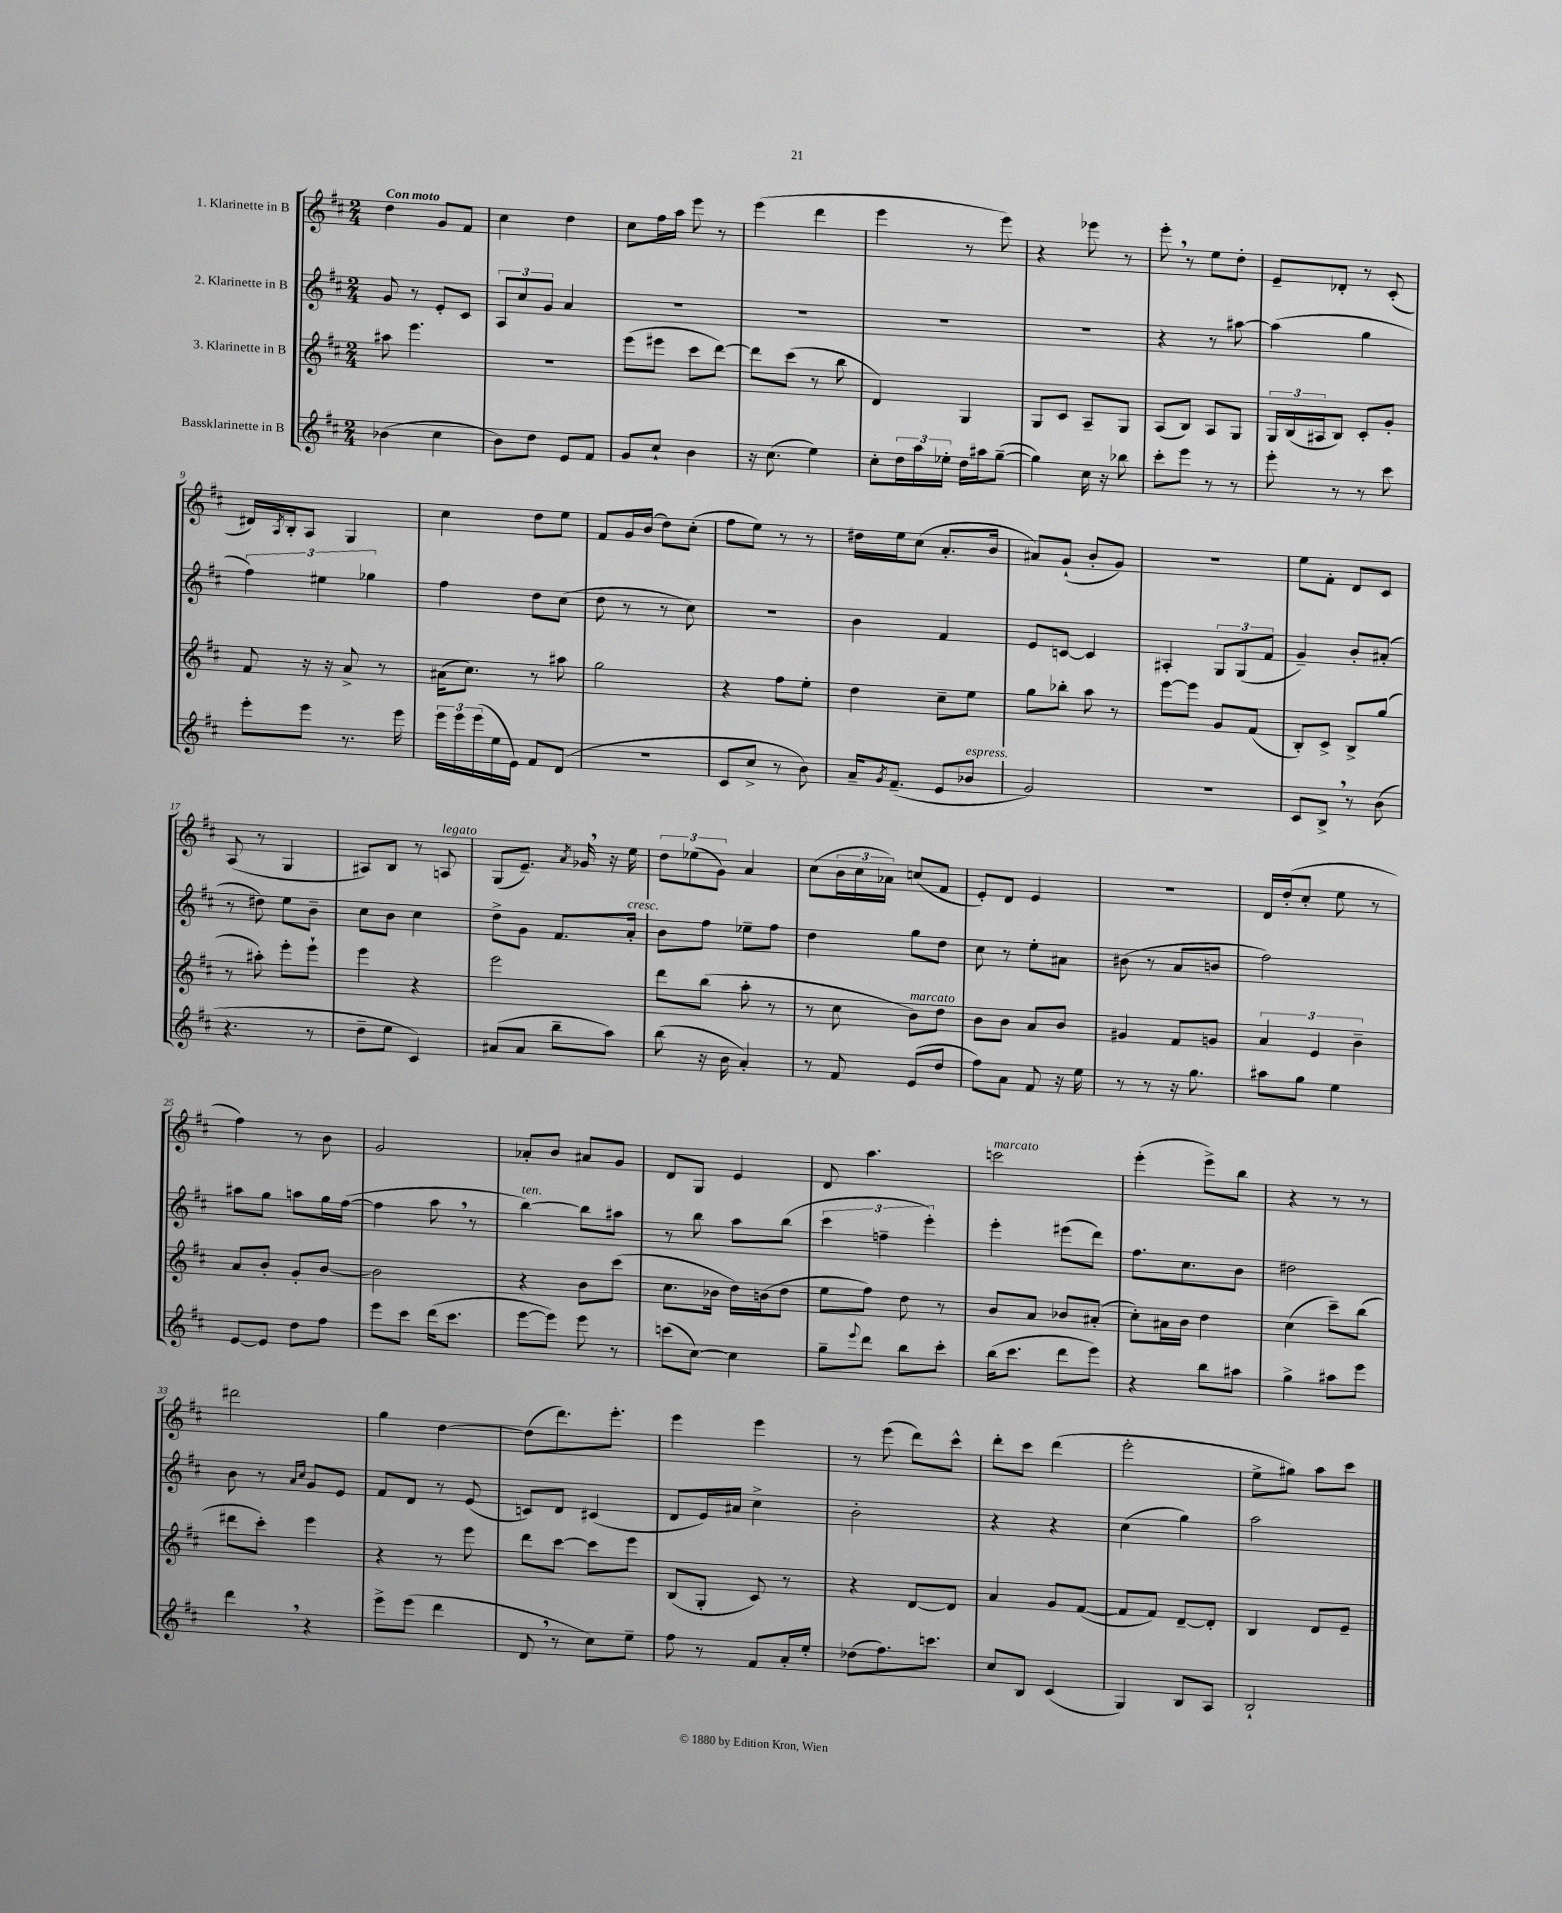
<<
\new StaffGroup <<
\new Staff = "s0" \with { instrumentName = "1. Klarinette in B" } {
    \clef treble \key d \major \numericTimeSignature \time 2/4 \tempo "Con moto"
    d''4 g'8 fis'8 |
    cis''4 d''4 |
    cis''8 fis''16 a''16 e'''8 r8 |
    e'''4( d'''4 |
    e'''4 r8 e'''8) |
    r4 ees'''8 r8 |
    e'''8-. \breathe r8 e''8 d''8-. |
    e'8-- des'8-. r8 cis'8-.( |
    dis'16) \acciaccatura { a8 } b16-. a8 g4 |
    cis''4 d''8 e''8 |
    fis'8 g'16 b'16( d''8) cis''8-.( |
    fis''8 e''8) r8 r8 |
    dis''16 e''16 cis''8( a'8.-. b'16 |
    ais'8) g'8-!( b'8-. g'8) |
    r2 |
    e''8 fis'8-. d'8 cis'8 |
    a8( r8 g4 |
    ais8) b8 r8 a8^\markup { \italic "legato" } |
    g8( e'8.--) \acciaccatura { a'8 } ges'16 \breathe r16 e''16 |
    \tuplet 3/2 { d''8 ees''8( g'8) } a'4 |
    cis''8( \tuplet 3/2 { b'16 cis''16 aes'16) } c''8( fis'8 |
    e'8-.) d'8 e'4 |
    R2 |
    d'16 d''16-.( cis''8-. e''8 r8 |
    fis''4) r8 b'8 |
    g'2 |
    aes'8-. b'8 ais'8 g'8 |
    d'8 g8 e'4 |
    d'8 a''4. |
    c'''2^\markup { \italic "marcato" } |
    e'''4-.( e'''8->) b''8 |
    r4 r8 r8 |
    dis'''2 |
    g''4 d''4~ |
    d''8( d'''8.) e'''8.-. |
    e'''4 e'''4 |
    r8 e'''8( d'''8) cis'''8-^ |
    d'''8-. cis'''8 d'''4( |
    e'''2-. |
    e''8-> gis''8) a''8 cis'''8 \bar "|." |
}
\new Staff = "s1" \with { instrumentName = "2. Klarinette in B" } {
    \clef treble \key d \major \numericTimeSignature \time 2/4
    g'8 r8 e'8-. cis'8 |
    \tuplet 3/2 { a8 cis''8 g'8 } a'4 |
    R2 |
    R2 |
    R2 |
    R2 |
    r4 r8 ais''8~ |
    ais''4( g''4 |
    \tuplet 3/2 { fis''4) eis''4 ges''4 } |
    fis''4 d''8 cis''8( |
    d''8 r8 r8 cis''8) |
    R2 |
    b'4 fis'4 |
    e'8 c'8~ c'4 |
    ais4-. \tuplet 3/2 { g8 g8( fis'8 } |
    g'4--) b'8-. ais'8-.( |
    r8 dis''8) e''8 b'8-- |
    cis''8 b'8 cis''4 |
    d''8-> g'8 fis'8. a'16-.^\markup { \italic "cresc." } |
    b'8 fis''8 ees''8-- fis''8 |
    d''4 g''8 d''8 |
    cis''8 r8 e''8-. ais'8 |
    bis'8( r8 a'8 b'8 |
    fis''2) |
    ais''8 g''8 a''8 g''16 fis''16~( |
    fis''4 a''8 \breathe r8 |
    b''4~^\markup { \italic "ten." }) b''8 ais''8 |
    r8 b''8 a''8 b''8( |
    \tuplet 3/2 { cis'''4 f''4-- e'''4-.) } |
    e'''4-. eis'''8( d'''8) |
    fis''8. cis''8. b'8 |
    dis''2 |
    b'8 r8 \grace { a'16 cis''16 } g'8 e'8 |
    fis'8 d'8 r8 e'8( |
    c'8) d'8 cis'4( |
    d'8 e'16) ais'16 cis''4-> |
    b'2-. |
    r4 r4 |
    cis''4( g''4) |
    a''2 \bar "|." |
}
\new Staff = "s2" \with { instrumentName = "3. Klarinette in B" } {
    \clef treble \key d \major \numericTimeSignature \time 2/4
    ais''8 e'''4. |
    r2 |
    e'''8( eis'''8 cis'''8 d'''8~) |
    d'''8 cis'''8( r8 b''8 |
    d'4) g4 |
    g8 cis'8 a8-- g8 |
    a8( b8) a8 g8 |
    \tuplet 3/2 { g16 b16( ais16 } b8) cis'8-. g'8-. |
    fis'8 r16 r16 a'8-> r8 |
    ais'16( cis''8.) r8 ais''8 |
    g''2 |
    r4 fis''8 e''8-. |
    d''4 cis''8-- e''8 |
    g''8 bes''8-. a''8 r8 |
    e'''8~ e'''8 g'8 fis'8( |
    b8-.) cis'8-> b8-> g''8( |
    r8 ais''8-.) e'''8-. e'''8-! |
    e'''4 r4 |
    e'''2 |
    d'''8 b''8( a''8-. r8 |
    r8 cis''8 b'8^\markup { \italic "marcato" }) d''8 |
    b'8 b'8 a'8 b'8 |
    gis'4 fis'8 g'8 |
    \tuplet 3/2 { a'4 e'4 b'4-- } |
    a'8 b'8-. g'8-. b'8~ |
    b'2 |
    r4 b'8 cis'''8( |
    cis''8. bes'16 d''16) b'16( d''8 |
    e''8 fis''8) d''8 r8 |
    b'8 a'8 bes'8 ais'8-.( |
    cis''8-.) ais'16 b'16 d''4 |
    cis''4( cis'''8--) b''8( |
    dis'''8 cis'''8-.) e'''4 |
    r4 r8 e'''8 |
    d'''8 cis'''8~ cis'''8 e'''8 |
    b8( g8-. cis'8) r8 |
    r4 d'8~ d'8 |
    a'4 g'8 fis'8~( |
    fis'8 fis'8) d'8~-- d'8-. |
    b4 d'8 e'8-- \bar "|." |
}
\new Staff = "s3" \with { instrumentName = "Bassklarinette in B" } {
    \clef treble \key d \major \numericTimeSignature \time 2/4
    bes'4( cis''4 |
    b'8) d''8 e'8 fis'8 |
    g'8 cis''8-! b'4 |
    r16 cis''8.( e''4) |
    cis''8-. \tuplet 3/2 { d''16 a''16 ees''16-. } d''16 ais''16 g''8~--( |
    g''4) cis''16 r16 bes''8 |
    cis'''8-. e'''8 r8 r8 |
    e'''8-. r8 r8 cis'''8 |
    e'''8-. e'''8 r8. e'''16 |
    \tuplet 3/2 { e'''16 e'''16 e'''16( } e''16 e'16) fis'8 d'8( |
    r2 |
    cis'8 cis''8-> r8 b'8) |
    a'16-- \acciaccatura { g'8 } fis'8.--( e'8 bes'8^\markup { \italic "espress." } |
    g'2) |
    r2 |
    cis'8 b8-> \breathe r8 b'8( |
    r4. r8 |
    d''8-- e''8 cis'4) |
    ais'8( ais'8 b''8-- a''8) |
    b''8( r16 b'16 a'4-.) |
    r8 fis'8 e'8( d''8 |
    fis''8) a'8 fis'8 r16 e''16 |
    r8 r8 r16 g''8. |
    ais''8 g''8 e''4 |
    e'8~ e'8 d''8 fis''8 |
    e'''8 cis'''8 d'''16( cis'''8. |
    e'''8~ e'''8) e'''8 r8 |
    c'''8( cis''8~) cis''4 |
    g''8-- \appoggiatura { e'''8 } d'''8 b''8 cis'''8-. |
    b''16( cis'''8. d'''8 e'''8) |
    r4 b''8 ais''8 |
    g''4-> ais''8 e'''8 |
    d'''4 \breathe r4 |
    e'''8-> e'''8( d'''4 |
    d'8 \breathe r8 cis''8) e''8-- |
    fis''8 r8 fis'8 a'16-. e''16-. |
    des''8( fis''8.) c'''8. |
    cis''8 b8 cis'4( |
    g4) b8 a8 |
    b2-! \bar "|." |
}
>>
>>
